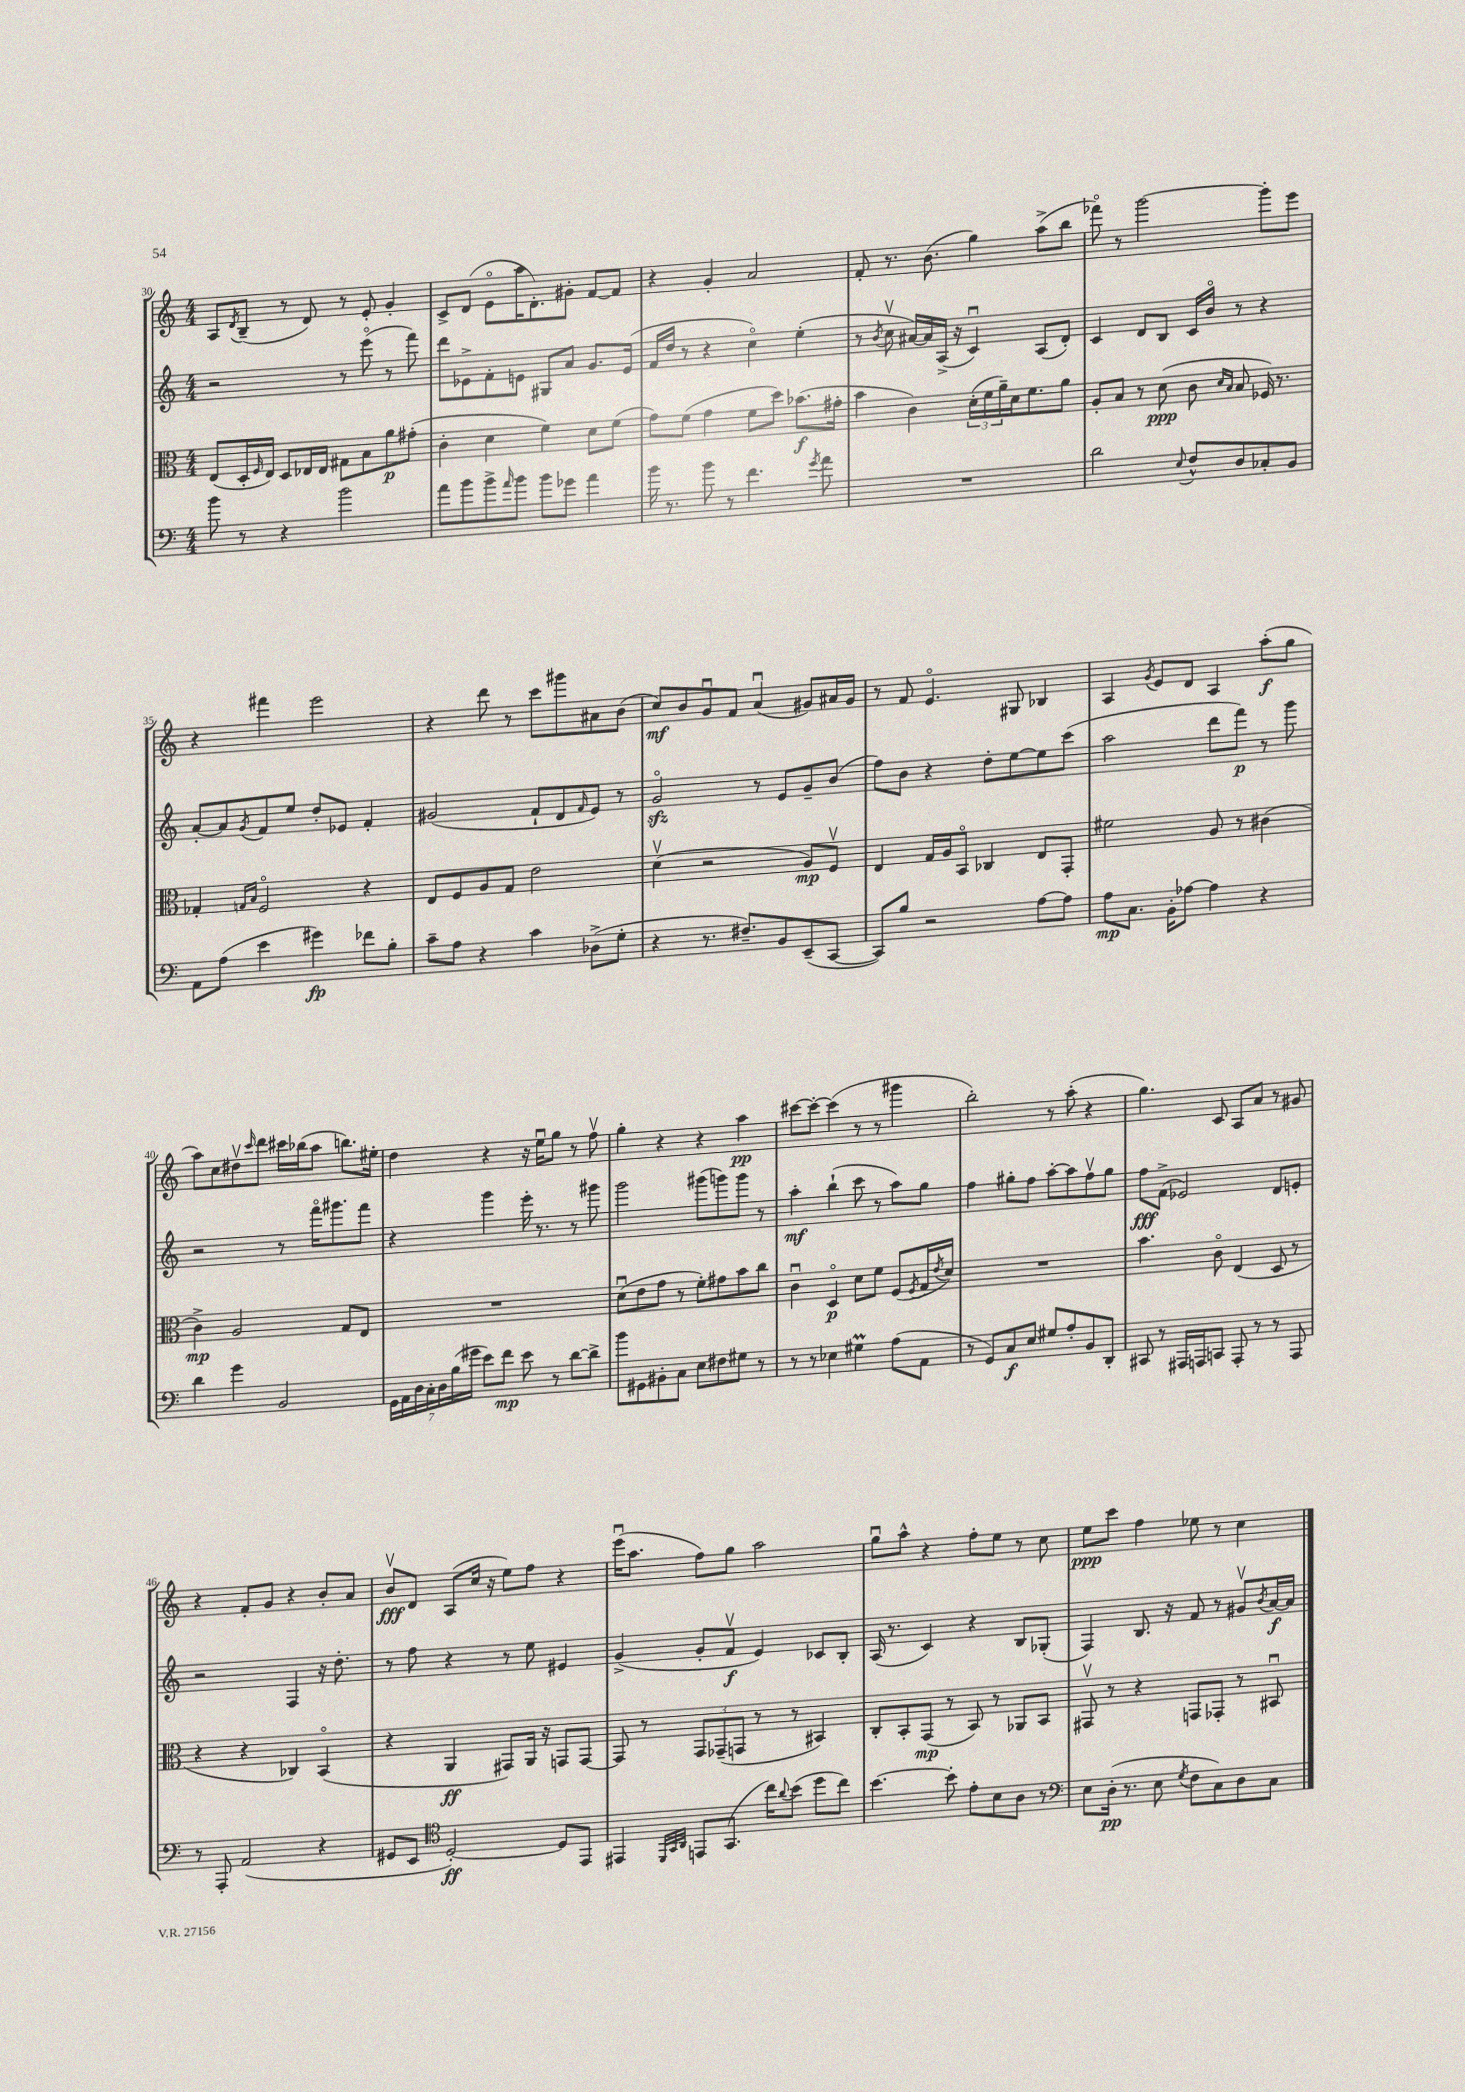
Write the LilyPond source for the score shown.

<<
\new StaffGroup <<
\new Staff = "s0" {
    \clef treble \key c \major \numericTimeSignature \time 4/4
    a8 \acciaccatura { d'8 } b8--( r8 d'8) r8 e'8-. g'4-. |
    c'8-> d'8( e'8\flageolet a''16 d'8.-.) gis'8-. f'8~ f'8 |
    r4 g'4-. a'2 |
    f'8-. r8. b'8.( g''4) a''8->( b''8 |
    fes'''8\flageolet) r8 g'''2~ g'''8-. e'''8 |
    r4 fis'''4 e'''2 |
    r4 d'''8 r8 c'''8 gis'''8 ais'8 b'8( |
    c''8\mf) b'8 g'8\downbow f'8 a'4\downbow( gis'8) ais'16 gis'16 |
    r8 f'8 e'4.\flageolet gis8 bes4 |
    a4 \acciaccatura { g'8 } e'8 d'8 a4 a''8-.\f( g''8 |
    a''8) c''8 dis''8\upbow \grace { c'''16 } d'''8 cis'''16 bes''16( a''8 b''8.) eis''16-. |
    d''4 r4 r16 e''16\downbow g''8 r8 f''8\upbow |
    g''4-. r4 r4 a''4\pp |
    cis'''8~ cis'''8~-. cis'''4( r8 r8 gis'''4 |
    b''2-.) r8 a''8-.( r4 |
    g''4.) c'8 a8 a'8 r8 gis'8 |
    r4 f'8-. g'8 r4 b'8-. a'8 |
    b'8\upbow\fff d'8 a8( c''16 r16 e''8) f''8 r4 |
    e'''16\downbow( a''8. f''8) g''8 a''2 |
    g''8\downbow a''8-^ r4 f''8-. e''8 r8 c''8 |
    e''8\ppp c'''8 f''4 ees''8 r8 c''4 \bar "|." |
}
\new Staff = "s1" {
    \clef treble \key c \major \numericTimeSignature \time 4/4
    r2 r8 e'''8\flageolet( r8 f'''8) |
    d'''8 ees'8-> f'8-. e'8 gis8 a'8 g'8. e'16( |
    f'16 d''16 r8 r4 c''4\flageolet) e''4-.( |
    r8 \acciaccatura { b'8 } c''8\upbow ais'16~) ais'16 a16->( r16 c'4\downbow) a8( d'8-.) |
    c'4 d'8 b8 c'16 b'16\flageolet r8 r4 |
    a'8~-. a'8 \acciaccatura { g'8 } f'8 e''8 d''8-. ees'8 f'4-. |
    gis'2( f'8-! d'8 \grace { f'16 } e'8) r8 |
    g'2\flageolet\sfz r8 e'8 g'8-- b'8( |
    f''8) b'8 r4 d''8-. e''8~ e''8 c'''8( |
    a''2 d'''8 f'''8\p) r8 g'''8 |
    r2 r8 f'''16\flageolet gis'''8. f'''8 |
    r4 g'''4 e'''16-. r8. r8 gis'''8 |
    g'''2 gis'''8( g'''8) g'''8 r8 |
    a''4-.\mf b''4-!( c'''8 r8 a''8) g''8 |
    f''4 gis''8-. f''8 a''8~-. a''8 f''8\upbow gis''8 |
    f''8\fff f'8->( ees'2) d'8 e'8-. |
    r2 f4 r16 d''8.-. |
    r8 f''8 r4 r8 e''8 eis'4 |
    g'4->( g'8-. f'8\upbow\f e'4) ces'8 b8-. |
    a16( r8. c'4) r4 b8 ges8-.( |
    f4) b8. r16 f'8 r8 gis'8\upbow \acciaccatura { b'8 } a'16~\f a'16 \bar "|." |
}
\new Staff = "s2" {
    \clef alto \key c \major \numericTimeSignature \time 4/4
    e8( d16-. \grace { f16 } e16) d8 ees16 ees16 gis8 b8 a'8\p gis'8-.( |
    c'4-. d'4 f'4) d'8 f'8( |
    g'8) f'8( g'4 f'8 d''8) bes'8.\f( gis'16-. |
    b'4 c'4) \tuplet 3/2 { d'16-.( f'16 a'16--) } d'16 f'8. a'8 |
    a8-. b8 r8 d'8\ppp( c'8 \grace { d'16 b16 } b8 fes16) r8. |
    ges4-. \grace { g16 b16 } f2\flageolet r4 |
    e8 f8 a8 g8 e'2 |
    d'4\upbow( r2 a8\mp) f8\upbow |
    e4 g16 a16 b,8\flageolet ces4 e8 g,8-. |
    fis'2 a8 r8 cis'4( |
    c'4->\mp) a2 g8 e8 |
    R1 |
    d'8\downbow( e'8 g'8 r8 f'8-.) gis'8 b'8 c''8 |
    c'4\downbow d4\flageolet\p d'8 f'8 f8( \acciaccatura { f8 } g16 \acciaccatura { e'8 } d'16) |
    R1 |
    b'4. c'8\flageolet e4( d8 r8 |
    r4 r4 ces4) b,4\flageolet( |
    r4 a,4\ff gis,8) a,16 r16 g,8 g,8~ |
    g,8 r8 \tuplet 3/2 { g,8 ges,8--( g,8 } r8 r8 bis,4) |
    c8-. b,8-. g,8\mp( r8 b,8) r8 aes,8 b,8 |
    gis,8\upbow r8 r4 g,8 ges,8-. r8 bis,8\downbow \bar "|." |
}
\new Staff = "s3" {
    \clef bass \key c \major \numericTimeSignature \time 4/4
    b'8 r8 r4 b'2 |
    a'8 b'8 b'8-> \grace { a'16 } b'8 b'8 ges'8 a'4 |
    b'16 r8. b'8 r8 f'4. \acciaccatura { g'8 } a'8 |
    R1 |
    d'2 \appoggiatura { e8 } f8-^ d8 ces8-. b,8 |
    a,8 a8( e'4 gis'4\fp) fes'8 b8-. |
    c'8-- a8 r4 c'4 des8->( g8-. |
    r4 r8. fis8.--) b,8 e,8--( c,8~ |
    c,8) b8 r2 a8~ a8 |
    a8\mp c8. b,16-. aes8~ aes4 r4 |
    d'4 g'4 b,2 |
    \tuplet 7/4 { g,16 a,16 d16 c16-. d16 b16( gis'16 } e'8) f'8\mp e'8 r8 d'8~ d'8-> |
    b'8 gis,8 bis,8-. c8 e8 fis8 gis8 r8 |
    r8 r8 ees4 gis4\prall a8( a,8 |
    r8 g,8) c8\f e8 gis8 a8-. b,8 d,8-. |
    cis,8 r8 ais,,16 a,,16 c,8 a,,8-. r8 r8 a,,8 |
    r8 a,,8-. a,2( r4 |
    gis,8 e,8 \clef tenor d2~-.\ff) d8 e,8 |
    eis,4 \grace { d,32 g,32 a,32 } e,8 g,8.( c''16) \appoggiatura { a'8 } b'8( d''8 c''8) |
    b'4.~ b'8-. e'8-. b8 a8 r8 |
    \clef bass e8 d16-.\pp( r8. e8 \acciaccatura { g8 } f8 c8) d8 c8 \bar "|." |
}
>>
>>
\layout { \context { \Score currentBarNumber = #30 } }
